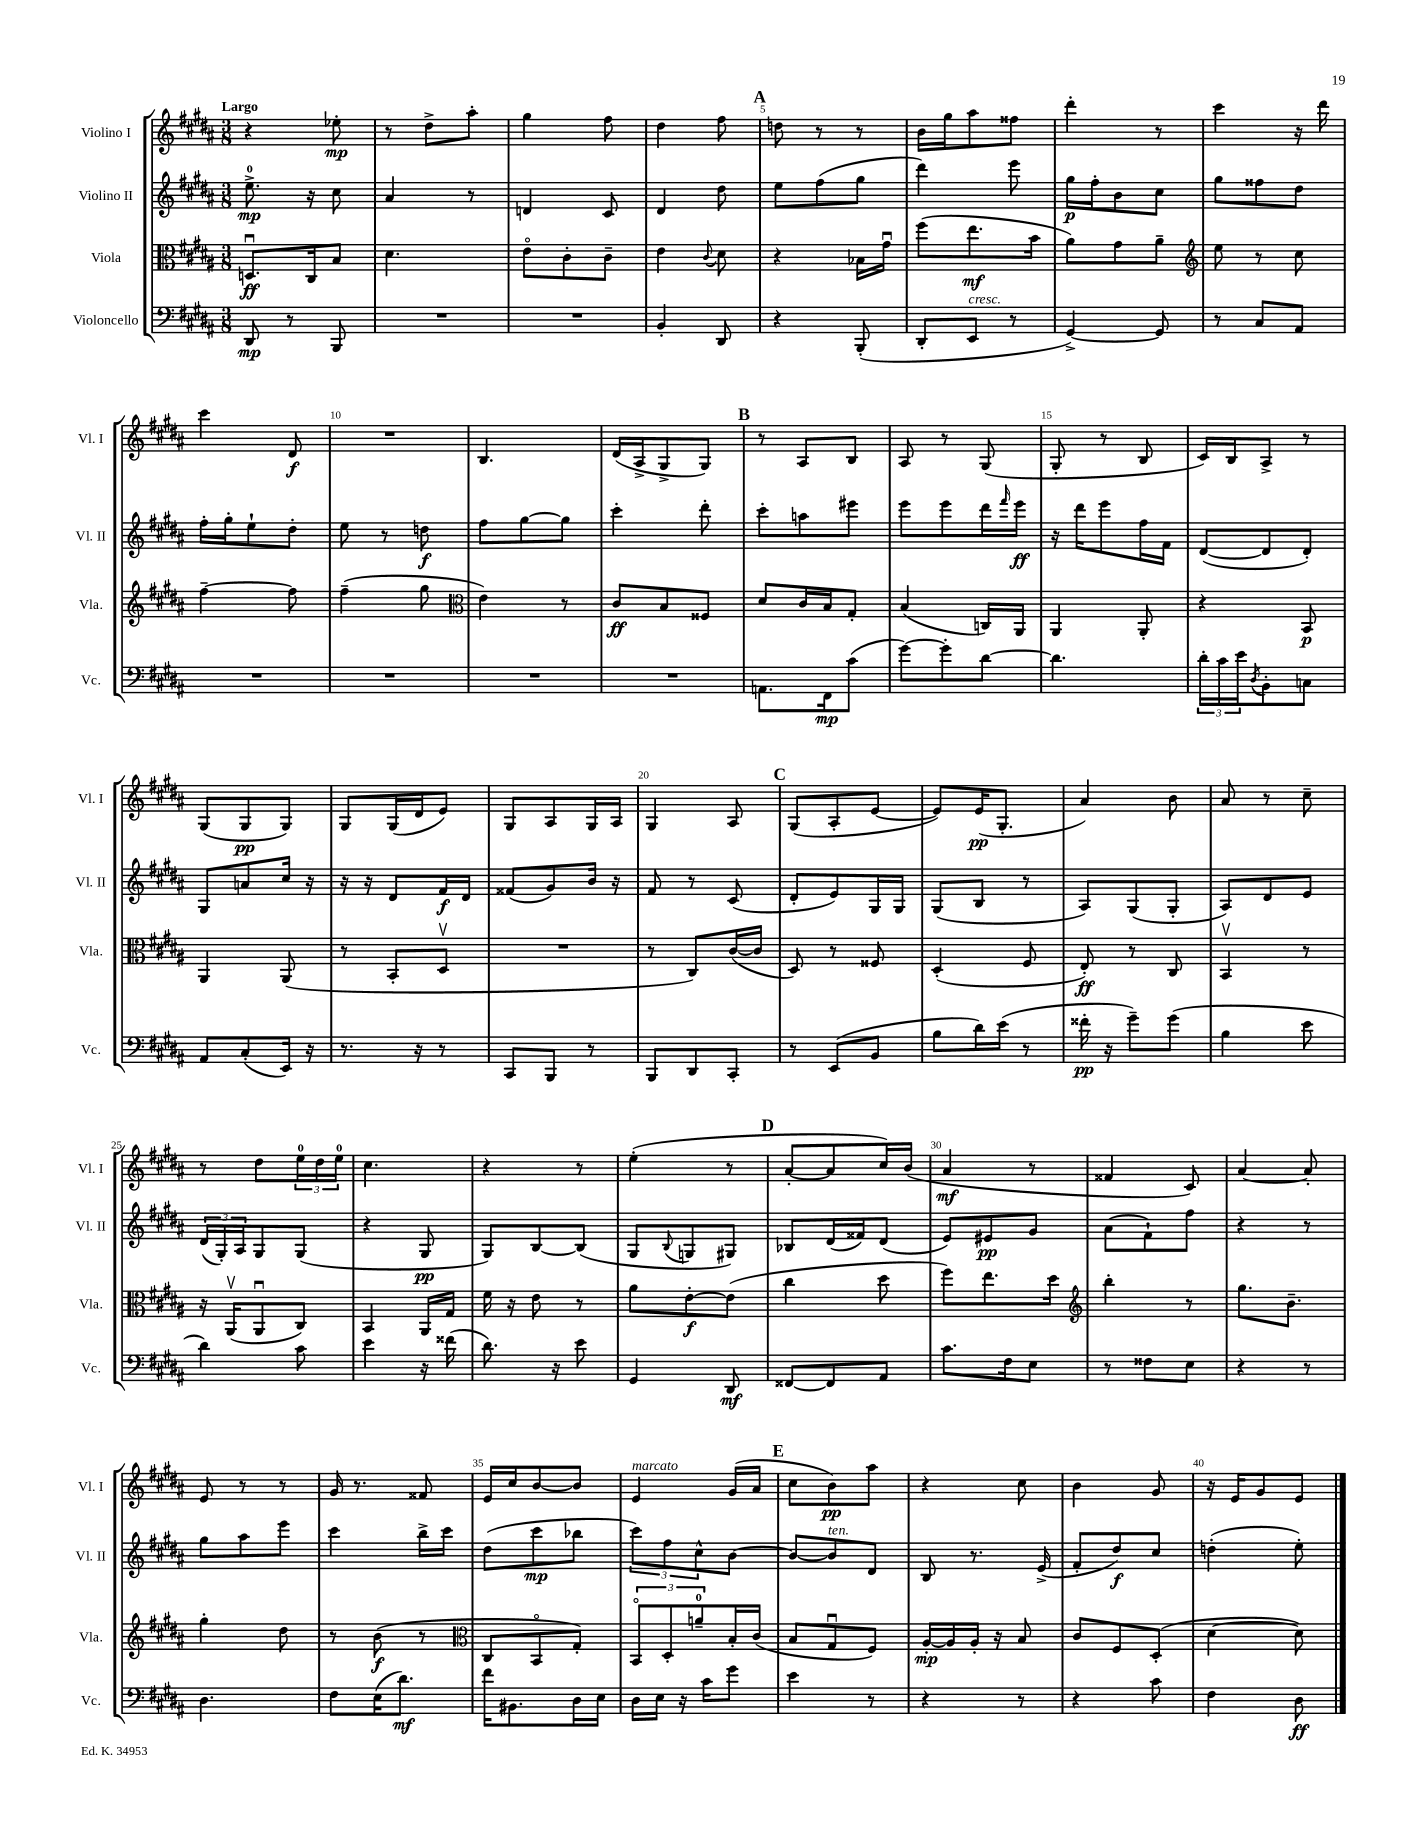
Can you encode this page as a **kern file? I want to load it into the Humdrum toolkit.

**kern	**dynam	**kern	**dynam	**kern	**dynam	**kern	**dynam
*part4	*part4	*part3	*part3	*part2	*part2	*part1	*part1
*staff4	*staff4	*staff3	*staff3	*staff2	*staff2	*staff1	*staff1
*I"Violoncello	*	*I"Viola	*	*I"Violino II	*	*I"Violino I	*
*I'Vc.	*	*I'Vla.	*	*I'Vl. II	*	*I'Vl. I	*
*clefF4	*	*clefC3	*	*clefG2	*	*clefG2	*
*k[f#c#g#d#a#]	*	*k[f#c#g#d#a#]	*	*k[f#c#g#d#a#]	*	*k[f#c#g#d#a#]	*
*M3/8	*	*M3/8	*	*M3/8	*	*M3/8	*
=1	=1	=1	=1	=1	=1	=1	=1
!	!	!	!	!	!	!LO:TX:a:B:t=Largo	!
8DD#/	mp	8.Dnu/L	ff	8.ee^\	mp	4r	.
8r	.	.	.	.	.	.	.
.	.	16C#/k	.	16r	.	.	.
8BBB/	.	8B/J	.	8cc#\	.	8ee-X'\	mp
=2	=2	=2	=2	=2	=2	=2	=2
4.r	.	4.d#\	.	4a#/	.	8r	.
.	.	.	.	.	.	8dd#^\L	.
.	.	.	.	8r	.	8aa#'\J	.
=3	=3	=3	=3	=3	=3	=3	=3
4.r	.	8e\L	.	4dn/	.	4gg#\	.
.	.	8c#'\	.	.	.	.	.
.	.	8c#~\J	.	8c#/	.	8ff#\	.
=4	=4	=4	=4	=4	=4	=4	=4
4BB'/	.	4e\	.	4d#/	.	4dd#\	.
.	.	8qqc#/	.	.	.	.	.
8DD#/	.	8d#\	.	8dd#\	.	8ff#\	.
!!LO:REH:place=s1:t=A
=5	=5	=5	=5	=5	=5	=5	=5
4r	.	4r	.	8ee\L	.	8ddn\	.
.	.	.	.	(8ff#\	.	8r	.
(8BBB'/	.	16B-X\LL	.	8gg#\J	.	8r	.
.	.	16g#u\JJ	.	.	.	.	.
=6	=6	=6	=6	=6	=6	=6	=6
8DD#'/L	.	(8ff#\L	.	4ddd#\)	.	16b\LL	.
.	.	.	.	.	.	16gg#\J	.
!LO:TX:a:i:t=cresc.	!	!	!	!	!	!	!
8EE/J	.	8.ee\	mf	.	.	8aa#\	.
8r	.	.	.	8eee\	.	8ff##X\J	.
.	.	16b\Jk	.	.	.	.	.
=7	=7	=7	=7	=7	=7	=7	=7
[4GG#^/)	.	8a#\L)	.	16gg#\LL	p	4ddd#'\	.
.	.	.	.	16ff#'\J	.	.	.
.	.	8g#\	.	8b\	.	.	.
8GG#/]	.	8a#~\J	.	8cc#\J	.	8r	.
=8	=8	=8	=8	=8	=8	=8	=8
*	*	*clefG2	*	*	*	*	*
8r	.	8ee\	.	8gg#\L	.	4ccc#\	.
8C#/L	.	8r	.	8ff##X\	.	.	.
8AA#/J	.	8cc#\	.	8dd#\J	.	16r	.
.	.	.	.	.	.	16ddd#\	.
!!LO:LB:g=z
=9	=9	=9	=9	=9	=9	=9	=9
4.r	.	[4ff#~\	.	16ff#'\LL	.	4ccc#\	.
.	.	.	.	16gg#'\J	.	.	.
.	.	.	.	8ee`\	.	.	.
.	.	8ff#\]	.	8dd#'\J	.	8d#/	f
=10	=10	=10	=10	=10	=10	=10	=10
4.r	.	(4ff#~\	.	8ee\	.	4.r	.
.	.	.	.	8r	.	.	.
.	.	8gg#\	.	8ddn\	f	.	.
=11	=11	=11	=11	=11	=11	=11	=11
*	*	*clefC3	*	*	*	*	*
4.r	.	4e\)	.	8ff#\L	.	4.B/	.
.	.	.	.	[8gg#\	.	.	.
.	.	8r	.	8gg#\J]	.	.	.
=12	=12	=12	=12	=12	=12	=12	=12
4.r	.	8c#/L	ff	4ccc#'\	.	(16d#/LL	.
.	.	.	.	.	.	16A#^/J	.
.	.	8B/	.	.	.	8G#^/	.
.	.	8F##X/J	.	8ddd#'\	.	8G#/J)	.
!!LO:REH:place=s1:t=B
=13	=13	=13	=13	=13	=13	=13	=13
8.AAn\L	.	8d#/L	.	8ccc#'\L	.	8r	.
.	.	16c#/L	.	8aan\	.	8A#/L	.
16FF#\k	mp	16B/J	.	.	.	.	.
(8c#\J	.	8G#'/J	.	8eee#X\J	.	8B/J	.
=14	=14	=14	=14	=14	=14	=14	=14
[8g#\L)	.	(4B/	.	8eee\L	.	8A#/	.
8g#'\]	.	.	.	8eee\	.	8r	.
[8d#\J	.	16Cn/LL)	.	16ddd#\L	.	(8G#/	.
.	.	.	.	16qqfff#/	.	.	.
.	.	16AA#/JJ	.	16eee\JJ	ff	.	.
=15	=15	=15	=15	=15	=15	=15	=15
4.d#\]	.	4AA#/	.	16r	.	8G#'/	.
.	.	.	.	16ddd#\KL	.	.	.
.	.	.	.	8eee\	.	8r	.
.	.	8AA#'/	.	16ff#\L	.	8B/	.
.	.	.	.	16f#\JJ	.	.	.
=16	=16	=16	=16	=16	=16	=16	=16
24d#'\LL	.	4r	.	([8d#/L	.	16c#/LL)	.
24c#\	.	.	.	.	.	.	.
.	.	.	.	.	.	16B/J	.
24e\J	.	.	.	.	.	.	.
8qD#/	.	.	.	.	.	.	.
8BB'\	.	.	.	8d#/]	.	8A#^/J	.
8Cn\J	.	8BB/	p	8d#'/J)	.	8r	.
!!LO:LB:g=z
=17	=17	=17	=17	=17	=17	=17	=17
8AA#/L	.	4AA#/	.	8G#/L	.	(8G#/L	.
(8C#'/	.	.	.	8an/	.	8G#/	pp
16EE/Jk)	.	(8AA#/	.	16cc#/Jk	.	8G#/J)	.
16r	.	.	.	16r	.	.	.
=18	=18	=18	=18	=18	=18	=18	=18
8.r	.	8r	.	16r	.	8G#/L	.
.	.	.	.	16r	.	.	.
.	.	8BB'/L	.	8d#/L	.	(16G#/L	.
16r	.	.	.	.	.	16d#/J	.
8r	.	8D#v/J	.	16f#/L	f	8e/J)	.
.	.	.	.	16d#/JJ	.	.	.
=19	=19	=19	=19	=19	=19	=19	=19
8CC#/L	.	4.r	.	(8f##X/L	.	8G#/L	.
8BBB/J	.	.	.	8g#/)	.	8A#/	.
8r	.	.	.	16b/Jk	.	16G#/L	.
.	.	.	.	16r	.	16A#/JJ	.
=20	=20	=20	=20	=20	=20	=20	=20
8BBB/L	.	8r	.	8f#/	.	4G#/	.
8DD#/	.	8C#/L)	.	8r	.	.	.
8CC#'/J	.	([16c#/L	.	(8c#/	.	8A#/	.
.	.	16c#/JJ]	.	.	.	.	.
!!LO:REH:place=s1:t=C
=21	=21	=21	=21	=21	=21	=21	=21
8r	.	8D#/)	.	8d#'/L	.	(8G#/L	.
(8EE/L	.	8r	.	8e/)	.	8A#'/	.
8BB/J	.	8F##X/	.	16G#/L	.	[8e/J	.
.	.	.	.	16G#/JJ	.	.	.
=22	=22	=22	=22	=22	=22	=22	=22
8B\L	.	(4D#'/	.	(8G#/L	.	8e/L])	.
16d#\L)	.	.	.	8B/J	.	(16e/K	pp
(16e\JJ	.	.	.	.	.	8.G#'/J	.
8r	.	8F#/	.	8r	.	.	.
=23	=23	=23	=23	=23	=23	=23	=23
16f##X'\	pp	8E'/)	ff	8A#/L)	.	4a#/)	.
16r	.	.	.	.	.	.	.
8g#~\L)	.	8r	.	(8G#/	.	.	.
(8g#\J	.	8C#/	.	8G#'/J	.	8b\	.
=24	=24	=24	=24	=24	=24	=24	=24
4B\	.	4BBv/	.	8A#/L)	.	8a#/	.
.	.	.	.	8d#/	.	8r	.
8e\	.	8r	.	8e/J	.	8cc#~\	.
!!LO:LB:g=z
=25	=25	=25	=25	=25	=25	=25	=25
4d#\)	.	16r	.	(24d#/LL	.	8r	.
.	.	.	.	24G#'/)	.	.	.
.	.	(16AA#v/KL	.	.	.	.	.
.	.	.	.	24A#/J	.	.	.
.	.	8AA#u/	.	8G#/	.	8dd#\L	.
8c#\	.	8C#/J)	.	(8G#/J	.	24ee\L	.
.	.	.	.	.	.	24dd#\	.
.	.	.	.	.	.	24ee\JJ	.
=26	=26	=26	=26	=26	=26	=26	=26
4e\	.	4BB/	.	4r	.	4.cc#\	.
16r	.	16AA#/LL	.	8G#/	pp	.	.
(16f##X\	.	16G#/JJ	.	.	.	.	.
=27	=27	=27	=27	=27	=27	=27	=27
8.d#\)	.	16f#\	.	8G#/L)	.	4r	.
.	.	16r	.	.	.	.	.
.	.	8e\	.	[8B/	.	.	.
16r	.	.	.	.	.	.	.
8e\	.	8r	.	(8B/J]	.	8r	.
=28	=28	=28	=28	=28	=28	=28	=28
4GG#/	.	8a#\L	.	8G#/L	.	(4ee'\	.
.	.	.	.	8qqB/	.	.	.
.	.	[8e'\	f	8Gn/	.	.	.
8DD#/	mf	(8e\J]	.	8G#X/J)	.	8r	.
!!LO:REH:place=s1:t=D
=29	=29	=29	=29	=29	=29	=29	=29
[8FF##X/L	.	4cc#\	.	8B-X/L	.	[8a#'/L	.
8FF##/]	.	.	.	(16d#/L	.	8a#/]	.
.	.	.	.	16f##X/J)	.	.	.
8AA#/J	.	8dd#\	.	(8d#/J	.	16cc#/L)	.
.	.	.	.	.	.	(16b/JJ	.
=30	=30	=30	=30	=30	=30	=30	=30
8.c#\L	.	8ff#\L)	.	8e/L)	.	4a#/	mf
.	.	8.ee\	.	8e#X/	pp	.	.
16F#\k	.	.	.	.	.	.	.
8E\J	.	.	.	8g#/J	.	8r	.
.	.	16dd#\Jk	.	.	.	.	.
=31	=31	=31	=31	=31	=31	=31	=31
*	*	*clefG2	*	*	*	*	*
8r	.	4bb'\	.	(8a#\L	.	4f##X/	.
8F##X\L	.	.	.	8f#`\)	.	.	.
8E\J	.	8r	.	8ff#\J	.	8c#/)	.
=32	=32	=32	=32	=32	=32	=32	=32
4r	.	8.gg#\L	.	4r	.	[4a#/	.
.	.	8.b~\J	.	.	.	.	.
8r	.	.	.	8r	.	8a#'/]	.
!!LO:LB:g=z
=33	=33	=33	=33	=33	=33	=33	=33
4.D#\	.	4gg#'\	.	8gg#\L	.	8e/	.
.	.	.	.	8aa#\	.	8r	.
.	.	8dd#\	.	8eee\J	.	8r	.
=34	=34	=34	=34	=34	=34	=34	=34
8F#\L	.	8r	.	4ccc#\	.	16g#/	.
.	.	.	.	.	.	8.r	.
(16E\K	.	(8b\	f	.	.	.	.
8.d#\J)	mf	.	.	.	.	.	.
.	.	8r	.	16bb^\LL	.	8f##X/	.
.	.	.	.	16ccc#\JJ	.	.	.
=35	=35	=35	=35	=35	=35	=35	=35
*	*	*clefC3	*	*	*	*	*
16f#\KL	.	8C#/L	.	(8dd#\L	.	16e/LL	.
8.BB#X\	.	.	.	.	.	16cc#/J	.
.	.	8BB/	.	8ccc#\	mp	[8b/	.
16D#\L	.	8G#'/J)	.	8bb-X\J	.	8b/J]	.
16E\JJ	.	.	.	.	.	.	.
=36	=36	=36	=36	=36	=36	=36	=36
!	!	!	!	!	!	!LO:TX:a:i:t=marcato	!
16D#\LL	.	12BB/L	.	12ccc#\L)	.	4e/	.
16E\JJ	.	.	.	.	.	.	.
.	.	12D#'/	.	12ff#\	.	.	.
16r	.	.	.	.	.	.	.
.	.	12an~/	.	12cc#^^\	.	.	.
16c#\KL	.	.	.	.	.	.	.
8g#\J	.	16B'/L	.	[8b\J	.	(16g#/LL	.
.	.	(16c#/JJ	.	.	.	16a#/JJ	.
!!LO:REH:place=s1:t=E
=37	=37	=37	=37	=37	=37	=37	=37
4e\	.	8B/L	.	8b/L_	.	8cc#\L	.
!	!	!	!	!LO:TX:a:i:t=ten.	!	!	!
.	.	8G#u/	.	8b/]	.	8b\)	pp
8r	.	8F#/J)	.	8d#/J	.	8aa#\J	.
=38	=38	=38	=38	=38	=38	=38	=38
4r	.	[16A#'/LL	mp	8B/	.	4r	.
.	.	16A#/]	.	.	.	.	.
.	.	16A#'/JJ	.	8.r	.	.	.
.	.	16r	.	.	.	.	.
8r	.	8B/	.	.	.	8cc#\	.
.	.	.	.	(16e^/	.	.	.
=39	=39	=39	=39	=39	=39	=39	=39
4r	.	8c#/L	.	8f#'/L	.	4b\	.
.	.	8F#/	.	8dd#/)	f	.	.
8c#\	.	(8D#'/J	.	8cc#/J	.	8g#/	.
=40	=40	=40	=40	=40	=40	=40	=40
4F#\	.	[4d#\	.	(4ddn'\	.	16r	.
.	.	.	.	.	.	16e/KL	.
.	.	.	.	.	.	8g#/	.
8D#\	ff	8d#\])	.	8ee'\)	.	8e/J	.
==	==	==	==	==	==	==	==
*-	*-	*-	*-	*-	*-	*-	*-
